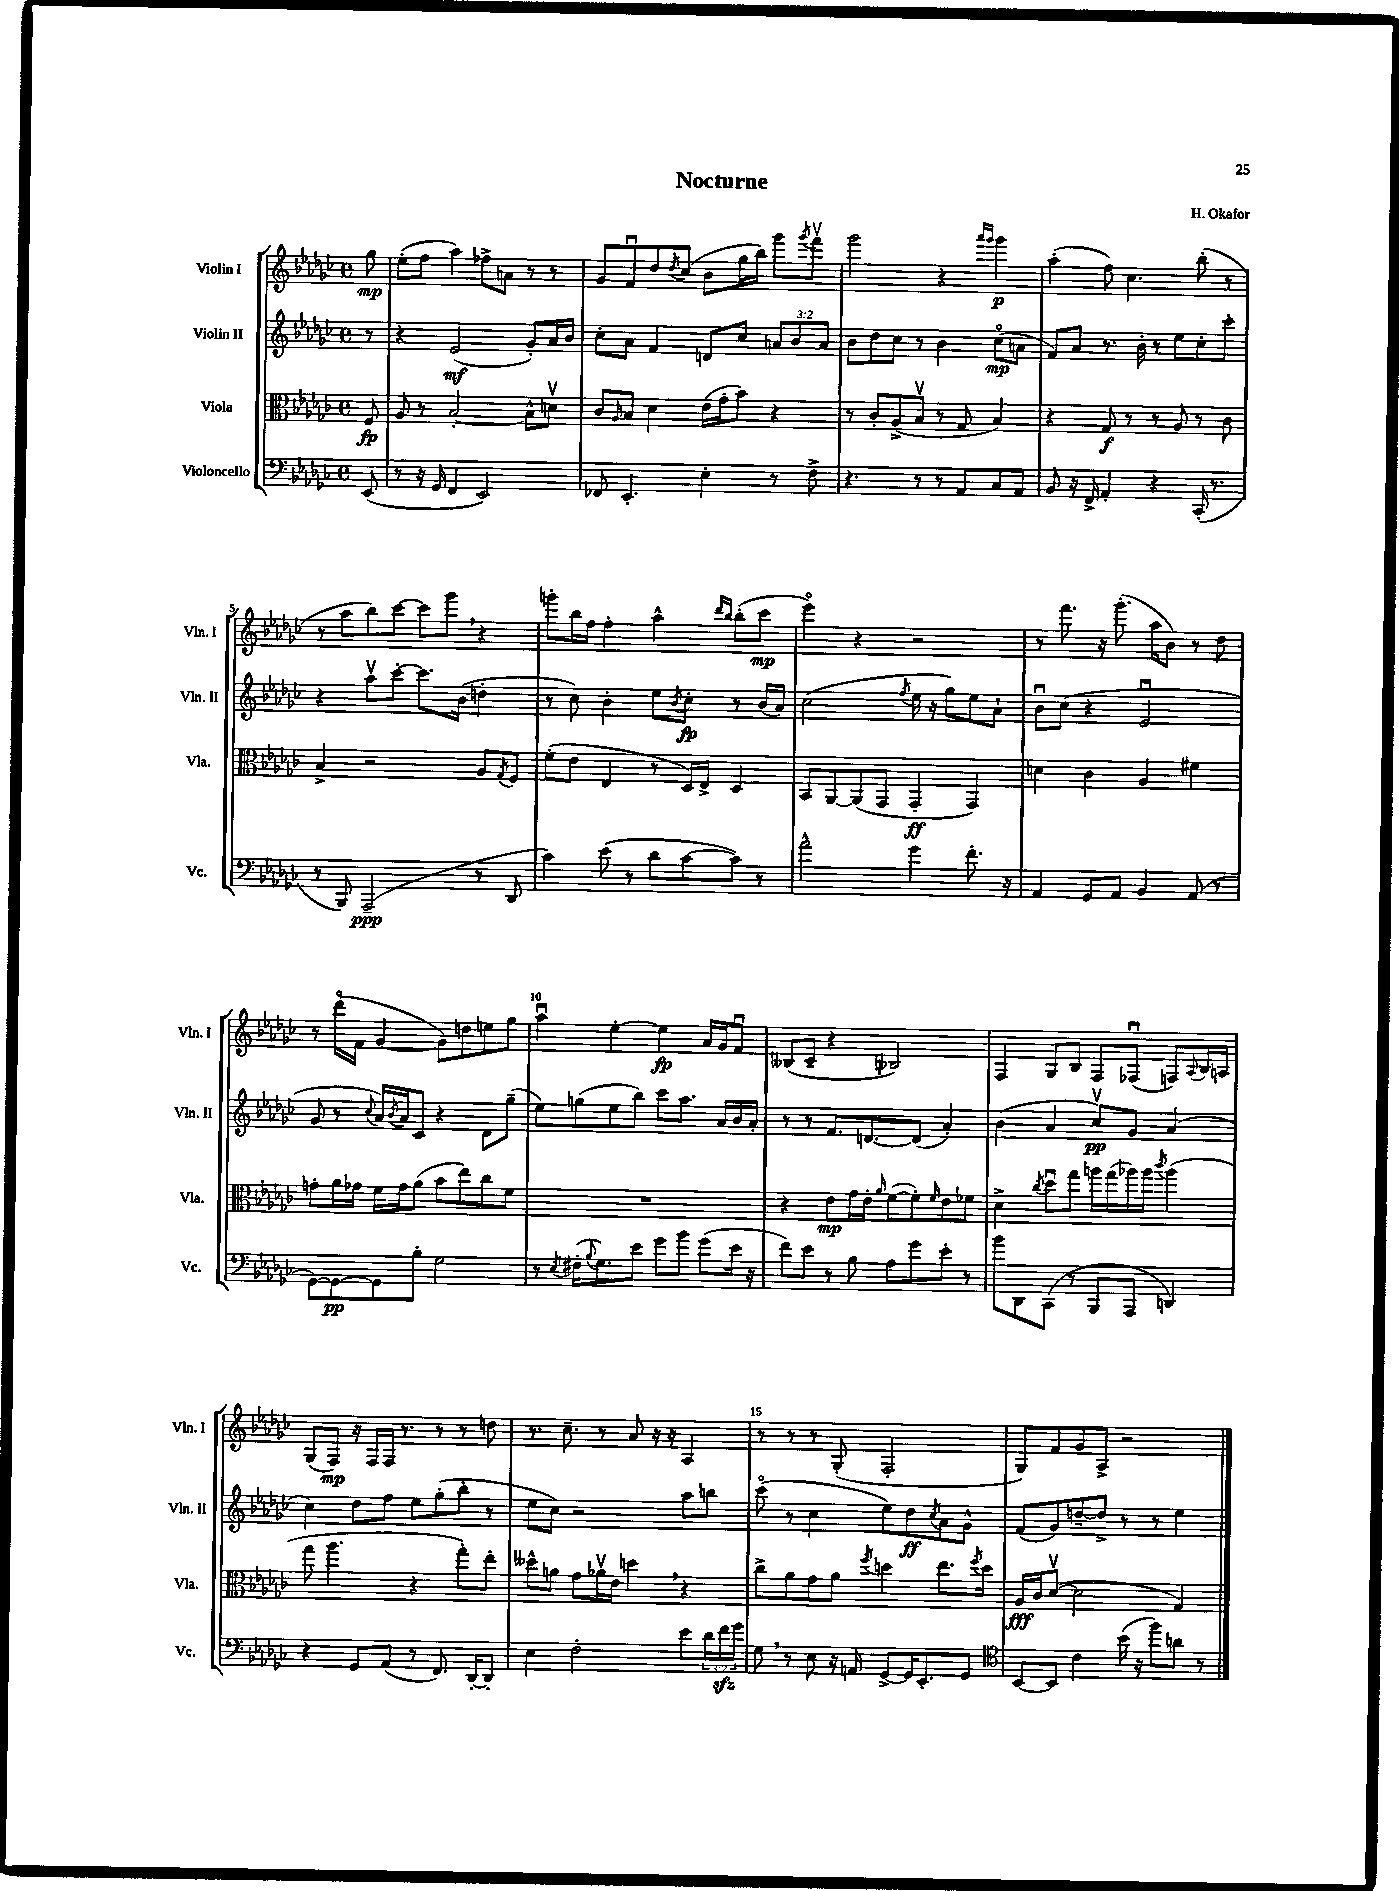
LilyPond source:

\header { title = "Nocturne" composer = "H. Okafor" }
<<
\new StaffGroup <<
\new Staff = "s0" \with { instrumentName = "Violin I" shortInstrumentName = "Vln. I" } {
    \clef treble \key ges \major \defaultTimeSignature \time 4/4 \partial 8
    ges''8\mp |
    ees''8-.( f''8 aes''4) fes''8-> a'8 r8 r8 |
    ges'8 f'8\downbow des''8 \acciaccatura { des''8 } ces''8( bes'8 ges''16 bes''16) ges'''8 \acciaccatura { ges'''8 } f'''8\upbow |
    ges'''2 r4 \grace { aes'''16 ges'''16 } ges'''4\p |
    aes''4-.( f''8) ces''4. bes''8-.( r8 |
    r8 aes''8 bes''8) ces'''8~ ces'''8 ges'''8 \breathe r4 |
    g'''8-. bes''16 f''16 f''4-. aes''4-^ \grace { des'''16 bes''16 } bes''8-.( ces'''8\mp |
    ees'''4\flageolet) r4 r2 |
    r8 f'''8. r16 ges'''8.-.( aes''16 bes'8) r8 des''8 |
    r8 des'''16\flageolet( f'16 ges'4~ ges'8) d''8 e''8 ges''8 |
    aes''4\downbow ees''4~-. ees''4\fp aes'16 ges'16 f'8\downbow |
    beses8( ces'8-- r4 bes2) |
    f4 ges8 bes8 f8 fes8\downbow( f8) \appoggiatura { aes8 } bes16 a16 |
    ges8( f8\mp) r16 f16 f16 r8. r8 r8 d''8 |
    r8. ces''8.-- r8 aes'8 r16 r16 aes4 |
    r8 r8 r8 ges8-.( f2-. |
    ges8) f'8 ges'8 aes8-> r2 \bar "|." |
}
\new Staff = "s1" \with { instrumentName = "Violin II" shortInstrumentName = "Vln. II" } {
    \clef treble \key ges \major \defaultTimeSignature \time 4/4 \override Staff.TupletNumber.text = #tuplet-number::calc-fraction-text \partial 8
    r8 |
    r4 ees'2\mf( ges'8-.) aes'16 bes'16 |
    ces''8-. aes'8 f'4 d'8 ces''8 \tuplet 3/2 { a'8 bes'8 a'8 } |
    bes'8 des''8 ces''8 r8 bes'4 ces''8\flageolet\mp( a'8 |
    f'8) aes'8 r8. bes'16-. r8 ees''8 ces''8-. ces'''8-. |
    r4 aes''8\upbow ces'''8~-. ces'''8. bes'16( d''4-. |
    r8 ces''8) bes'4-. ees''8 \acciaccatura { bes'8 } ces''8-.\fp r8 bes'16( aes'16) |
    ces''2( \acciaccatura { f''8 } ees''16 r16 ges''8) ees''8 aes'8-! |
    bes'8\downbow ces''8( r4 ees'2\downbow |
    ges'8 r8 \appoggiatura { ces''8 } aes'16) \acciaccatura { bes'8 } aes'16 ces'8 r4 des'8 ges''8--( |
    ees''8) g''8( ees''8 bes''8) ces'''8 aes''8. aes'16 bes'16 aes'16-. |
    r8 r8 f'8. d'8.~ d'8( aes'4-.) |
    bes'4( aes'4 ces''8\upbow\pp) ges'8 aes'4( |
    ces''4) des''8 f''8 ees''8 ges''8-.( bes''8-. r8 |
    ees''8 ces''8) r2 aes''8 b''8 |
    ces'''8\flageolet( r8 ces''4 ees''8) des''8\ff \acciaccatura { ces''8 } aes'8 ges'8-^ |
    f'8( ges'8) d''8~-- d''8-> r8 r8 ees''4 \bar "|." |
}
\new Staff = "s2" \with { instrumentName = "Viola" shortInstrumentName = "Vla." } {
    \clef alto \key ges \major \defaultTimeSignature \time 4/4 \partial 8
    f8\fp |
    aes8 r8 bes2~-. bes8-^ d'8\upbow |
    ces'8 \grace { aes16 } bes8 des'4 ees'16( ges'16-. bes'8) r4 |
    r8 ces'8-. aes8->( bes8\upbow r8 ges8 bes4) |
    r4 ges8\f r8 r8 aes8 r8 ces'8 |
    bes4-> r2 aes8 \acciaccatura { ges8 } f8 |
    f'8-.( ees'8 ees4 r8 des16) ees16-> des4 |
    bes,8 aes,8~ aes,8( ges,8 ges,4-.\ff ges,4) |
    d'4 ces'4 aes4 fis'4 |
    g'8-. aes'16 ges'16 f'16 ges'16 aes'8( bes'8 ees''8) ces''8 f'8 |
    R1 |
    r4 ees'8\mp ges'16 ees'16-. \grace { aes'16 } f'8~( f'8-.) \grace { f'16 } ees'8 fes'8 |
    des'4-> \acciaccatura { ces''8 } des''8\downbow ges''8 a''16 ges''16( aes''16) aes''16 \acciaccatura { ces'''8 } aes''4( |
    ges''8 aes''4. r4 ges''8-.) ees''8-. |
    deses''8-^ a'8 ges'8 aes'16\upbow ees'16 d''4 \breathe r4 |
    ces''8-> aes'8 ges'8 aes'8 \acciaccatura { f''8 } d''4 ees''8. \acciaccatura { f''8 } d''16 |
    aes16\fff ces'16 des'8~\upbow( des'2 ges4) \bar "|." |
}
\new Staff = "s3" \with { instrumentName = "Violoncello" shortInstrumentName = "Vc." } {
    \clef bass \key ges \major \defaultTimeSignature \time 4/4 \override Staff.TupletNumber.text = #tuplet-number::calc-fraction-text \partial 8
    ees,8( |
    r8 r16 ges,16 f,4 ees,2) |
    fes,8 ees,4.-. ees4-. r8 f8-> |
    r4. r8 r8 aes,8 ces8 aes,8 |
    bes,8 r16 f,16-> aes,4-. r4 ces,16-.( r8. |
    r8 bes,,8) aes,,2--\ppp( r8 des,8 |
    ces'4) ees'8( r8 des'8 ces'8~ ces'8) r8 |
    aes'2-^ ges'4 f'8.-. r16 |
    aes,4 ges,8 aes,8 bes,4 aes,8( r8 |
    ges,8~) ges,8~\pp ges,8 bes8-. ges2 |
    r8 \acciaccatura { ees8 } fis16-.( \appoggiatura { bes8 } ges8.) ees'8 ges'8 bes'8 ges'8( ees'16 r16 |
    f'8) ees'8 r8 bes8 aes8 ges'8 ees'8-. r8 |
    bes'8 des,8 ces,8( r8 bes,,8 aes,,8 d,4) |
    r4 ges,8 aes,8( r8 f,8.) des,16~-. des,8-. |
    ees4 f2-. ees'8 \tuplet 3/2 { des'16 f'16\sfz ges'16 } |
    ges8 \breathe r8 ees8 r16 a,16 ges,8~-> ges,16 ees,8.-. ges,8 |
    \clef tenor bes,8~ bes,8 ces'4 bes'16( r16 f''8) a'8 r8 \bar "|." |
}
>>
>>
\layout { \context { \Score \override BarNumber.break-visibility = ##(#f #t #t) barNumberVisibility = #(every-nth-bar-number-visible 5) } }
